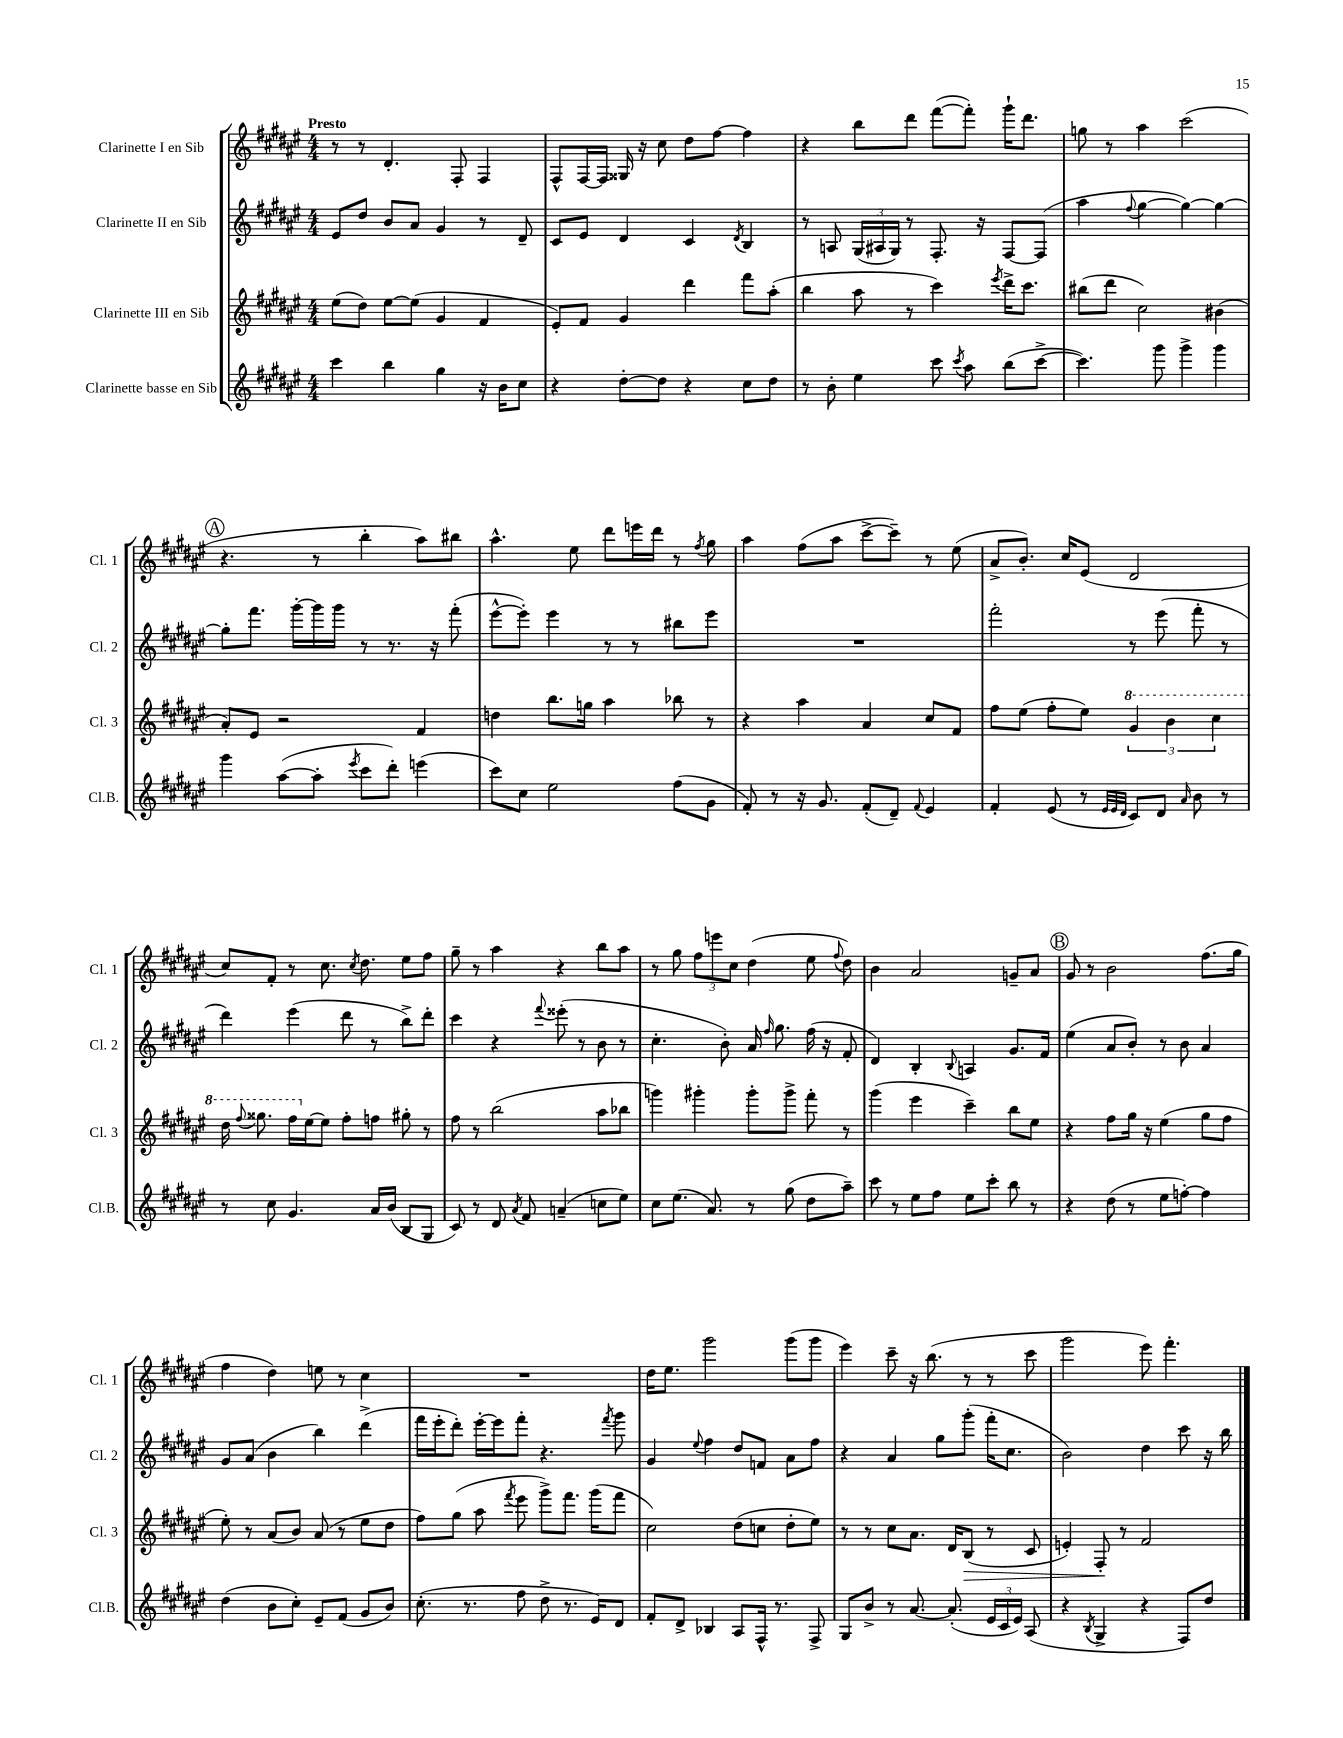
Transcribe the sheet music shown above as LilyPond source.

<<
\new StaffGroup <<
\new Staff = "s0" \with { instrumentName = "Clarinette I en Sib" shortInstrumentName = "Cl. 1" } {
    \clef treble \key fis \major \numericTimeSignature \time 4/4 \tempo "Presto"
    \autoBeamOff r8 r8 dis'4.-. fis8-. fis4 |
    fis8[-^ fis16~ fis16] gisis16 r16 cis''8 dis''8[ fis''8]~ fis''4 |
    r4 b''8[ dis'''8] fis'''8[~( fis'''8]-.) gis'''16[-! dis'''8.] |
    g''8 r8 ais''4 cis'''2( |
    \mark \markup { \circle "A" } r4. r8 b''4-. ais''8[) bis''8] |
    ais''4.-^ eis''8 dis'''8[ e'''16 dis'''16] r8 \acciaccatura { fis''8 } gis''8 |
    ais''4 fis''8[( ais''8] cis'''8[~-> cis'''8]--) r8 eis''8( |
    ais'8[-> b'8.]-.) cis''16[ eis'8]( dis'2 |
    cis''8[) fis'8]-. r8 cis''8. \acciaccatura { cis''8 } dis''8. eis''8[ fis''8] |
    gis''8-- r8 ais''4 r4 b''8[ ais''8] |
    r8 gis''8 \tuplet 3/2 { fis''8[ e'''8 cis''8] } dis''4( eis''8 \appoggiatura { fis''8 } dis''8) |
    b'4 ais'2 g'8[-- ais'8] |
    \mark \markup { \circle "B" } gis'8 r8 b'2 fis''8.[( gis''16] |
    fis''4 dis''4) e''8 r8 cis''4 |
    R1 |
    dis''16[ eis''8.] gis'''2 gis'''8[( gis'''8] |
    eis'''4) cis'''8-- r16 b''8.( r8 r8 cis'''8 |
    gis'''2 eis'''8) fis'''4.-. \bar "|." |
}
\new Staff = "s1" \with { instrumentName = "Clarinette II en Sib" shortInstrumentName = "Cl. 2" } {
    \clef treble \key fis \major \numericTimeSignature \time 4/4
    \autoBeamOff eis'8[ dis''8] b'8[ ais'8] gis'4 r8 dis'8-- |
    cis'8[ eis'8] dis'4 cis'4 \acciaccatura { dis'8 } b4 |
    r8 a8 \tuplet 3/2 { gis16[( ais16 gis16]) } r8 fis8.-. r16 fis8[~ fis8]( |
    ais''4 \appoggiatura { fis''8 } gis''4~ gis''4~) gis''4~ |
    \mark \markup { \circle "A" } gis''8[-. fis'''8.] gis'''16[~-. gis'''16 gis'''16] r8 r8. r16 fis'''8-.( |
    eis'''8[~-^ eis'''8]-.) eis'''4 r8 r8 bis''8[ eis'''8] |
    R1 |
    fis'''2-. r8 eis'''8( fis'''8-. r8 |
    dis'''4) eis'''4( dis'''8 r8 b''8[->) dis'''8]-. |
    cis'''4 r4 \appoggiatura { fis'''8 } eisis'''8-.( r8 b'8 r8 |
    cis''4.-. b'8-.) ais'16 \grace { fis''16 } gis''8. fis''16( r16 fis'8-. |
    dis'4) b4-. \appoggiatura { b8 } a4 gis'8.[ fis'16] |
    \mark \markup { \circle "B" } eis''4( ais'8[ b'8]-.) r8 b'8 ais'4 |
    gis'8[ ais'8]( b'4 b''4) dis'''4->( |
    fis'''16[ eis'''16-. dis'''8]-.) eis'''16[~-. eis'''16 fis'''8]-. r4. \acciaccatura { fis'''8 } gis'''8 |
    gis'4 \appoggiatura { eis''8 } fis''4 dis''8[ f'8] ais'8[ fis''8] |
    r4 ais'4 gis''8[ gis'''8]-.( fis'''16[-. cis''8.] |
    b'2) dis''4 cis'''8 r16 b''16 \bar "|." |
}
\new Staff = "s2" \with { instrumentName = "Clarinette III en Sib" shortInstrumentName = "Cl. 3" } {
    \clef treble \key fis \major \numericTimeSignature \time 4/4
    \autoBeamOff eis''8[( dis''8]) eis''8[~ eis''8]( gis'4 fis'4 |
    eis'8[-.) fis'8] gis'4 dis'''4 fis'''8[ ais''8]-.( |
    b''4 ais''8 r8 cis'''4) \acciaccatura { eis'''8 } dis'''16[-> cis'''8.] |
    bis''8[( dis'''8] cis''2) bis'4( |
    \mark \markup { \circle "A" } ais'8[-.) eis'8] r2 fis'4 |
    d''4 b''8.[ g''16] ais''4 bes''8 r8 |
    r4 ais''4 ais'4 cis''8[ fis'8] |
    fis''8[ eis''8]( fis''8[-. eis''8]) \tuplet 3/2 { \ottava #1 gis''4 b''4 cis'''4 } |
    dis'''16 \appoggiatura { fis'''8 } gisis'''8. fis'''16[ \ottava #0 eis''16~ eis''8] fis''8[-. f''8] gis''!8-. r8 |
    fis''8 r8 b''2( ais''8[ bes''8] |
    g'''4) gis'''4-. gis'''8[-. gis'''8]-> fis'''8-. r8 |
    gis'''4( eis'''4 cis'''4--) b''8[ eis''8] |
    \mark \markup { \circle "B" } r4 fis''8[ gis''16] r16 eis''4( gis''8[ fis''8] |
    eis''8-.) r8 ais'8[( b'8]) ais'8( r8 eis''8[ dis''8] |
    fis''8[) gis''8]( ais''8 \acciaccatura { fis'''8 } eis'''8 gis'''8[->) fis'''8.] gis'''16[( fis'''8] |
    cis''2) dis''8[( c''8] dis''8[-. eis''8]) |
    r8 r8 cis''8[ ais'8.] dis'16[ b8]\>( r8 cis'8 |
    e'4-.) fis8-.\! r8 fis'2 \bar "|." |
}
\new Staff = "s3" \with { instrumentName = "Clarinette basse en Sib" shortInstrumentName = "Cl.B." } {
    \clef treble \key fis \major \numericTimeSignature \time 4/4
    \autoBeamOff cis'''4 b''4 gis''4 r16 b'16[ cis''8] |
    r4 dis''8[~-. dis''8] r4 cis''8[ dis''8] |
    r8 b'8-. eis''4 cis'''8 \acciaccatura { cis'''8 } ais''8 b''8[( cis'''8]~-> |
    cis'''4.) gis'''8 gis'''4-> gis'''4 |
    \mark \markup { \circle "A" } gis'''4 ais''8[~( ais''8]-. \acciaccatura { eis'''8 } cis'''8[ dis'''8]-.) e'''4( |
    cis'''8[) cis''8] eis''2 fis''8[( gis'8] |
    fis'8-.) r8 r16 gis'8. fis'8[-.( dis'8]--) \appoggiatura { fis'8 } eis'4 |
    fis'4-. eis'8( r8 \grace { eis'32[ eis'32 dis'32] } cis'8[) dis'8] \grace { ais'16 } b'8 r8 |
    r8 cis''8 gis'4. ais'16[ b'16]( b8[ gis8] |
    cis'8) r8 dis'8 \acciaccatura { ais'8 } fis'8 a'4--( c''8[ eis''8]) |
    cis''8[ eis''8.]( ais'8.) r8 gis''8( dis''8[ ais''8]--) |
    cis'''8 r8 eis''8[ fis''8] eis''8[ cis'''8]-. b''8 r8 |
    \mark \markup { \circle "B" } r4 dis''8( r8 eis''8[ f''8]~-.) f''4 |
    dis''4( b'8[ cis''8]-.) eis'8[-- fis'8]( gis'8[ b'8]) |
    cis''8.-.( r8. fis''8 dis''8-> r8. eis'16[) dis'8] |
    fis'8[-. dis'8]-> bes4 ais8[ fis16]-^ r8. fis8-> |
    gis8[ b'8]-> r8 ais'8.~ ais'8.-.( \tuplet 3/2 { eis'16[ cis'16 eis'16]) } ais8( |
    r4 \acciaccatura { b8 } gis4-> r4 fis8[) dis''8] \bar "|." |
}
>>
>>
\layout { \context { \Score \remove "Bar_number_engraver" } }
